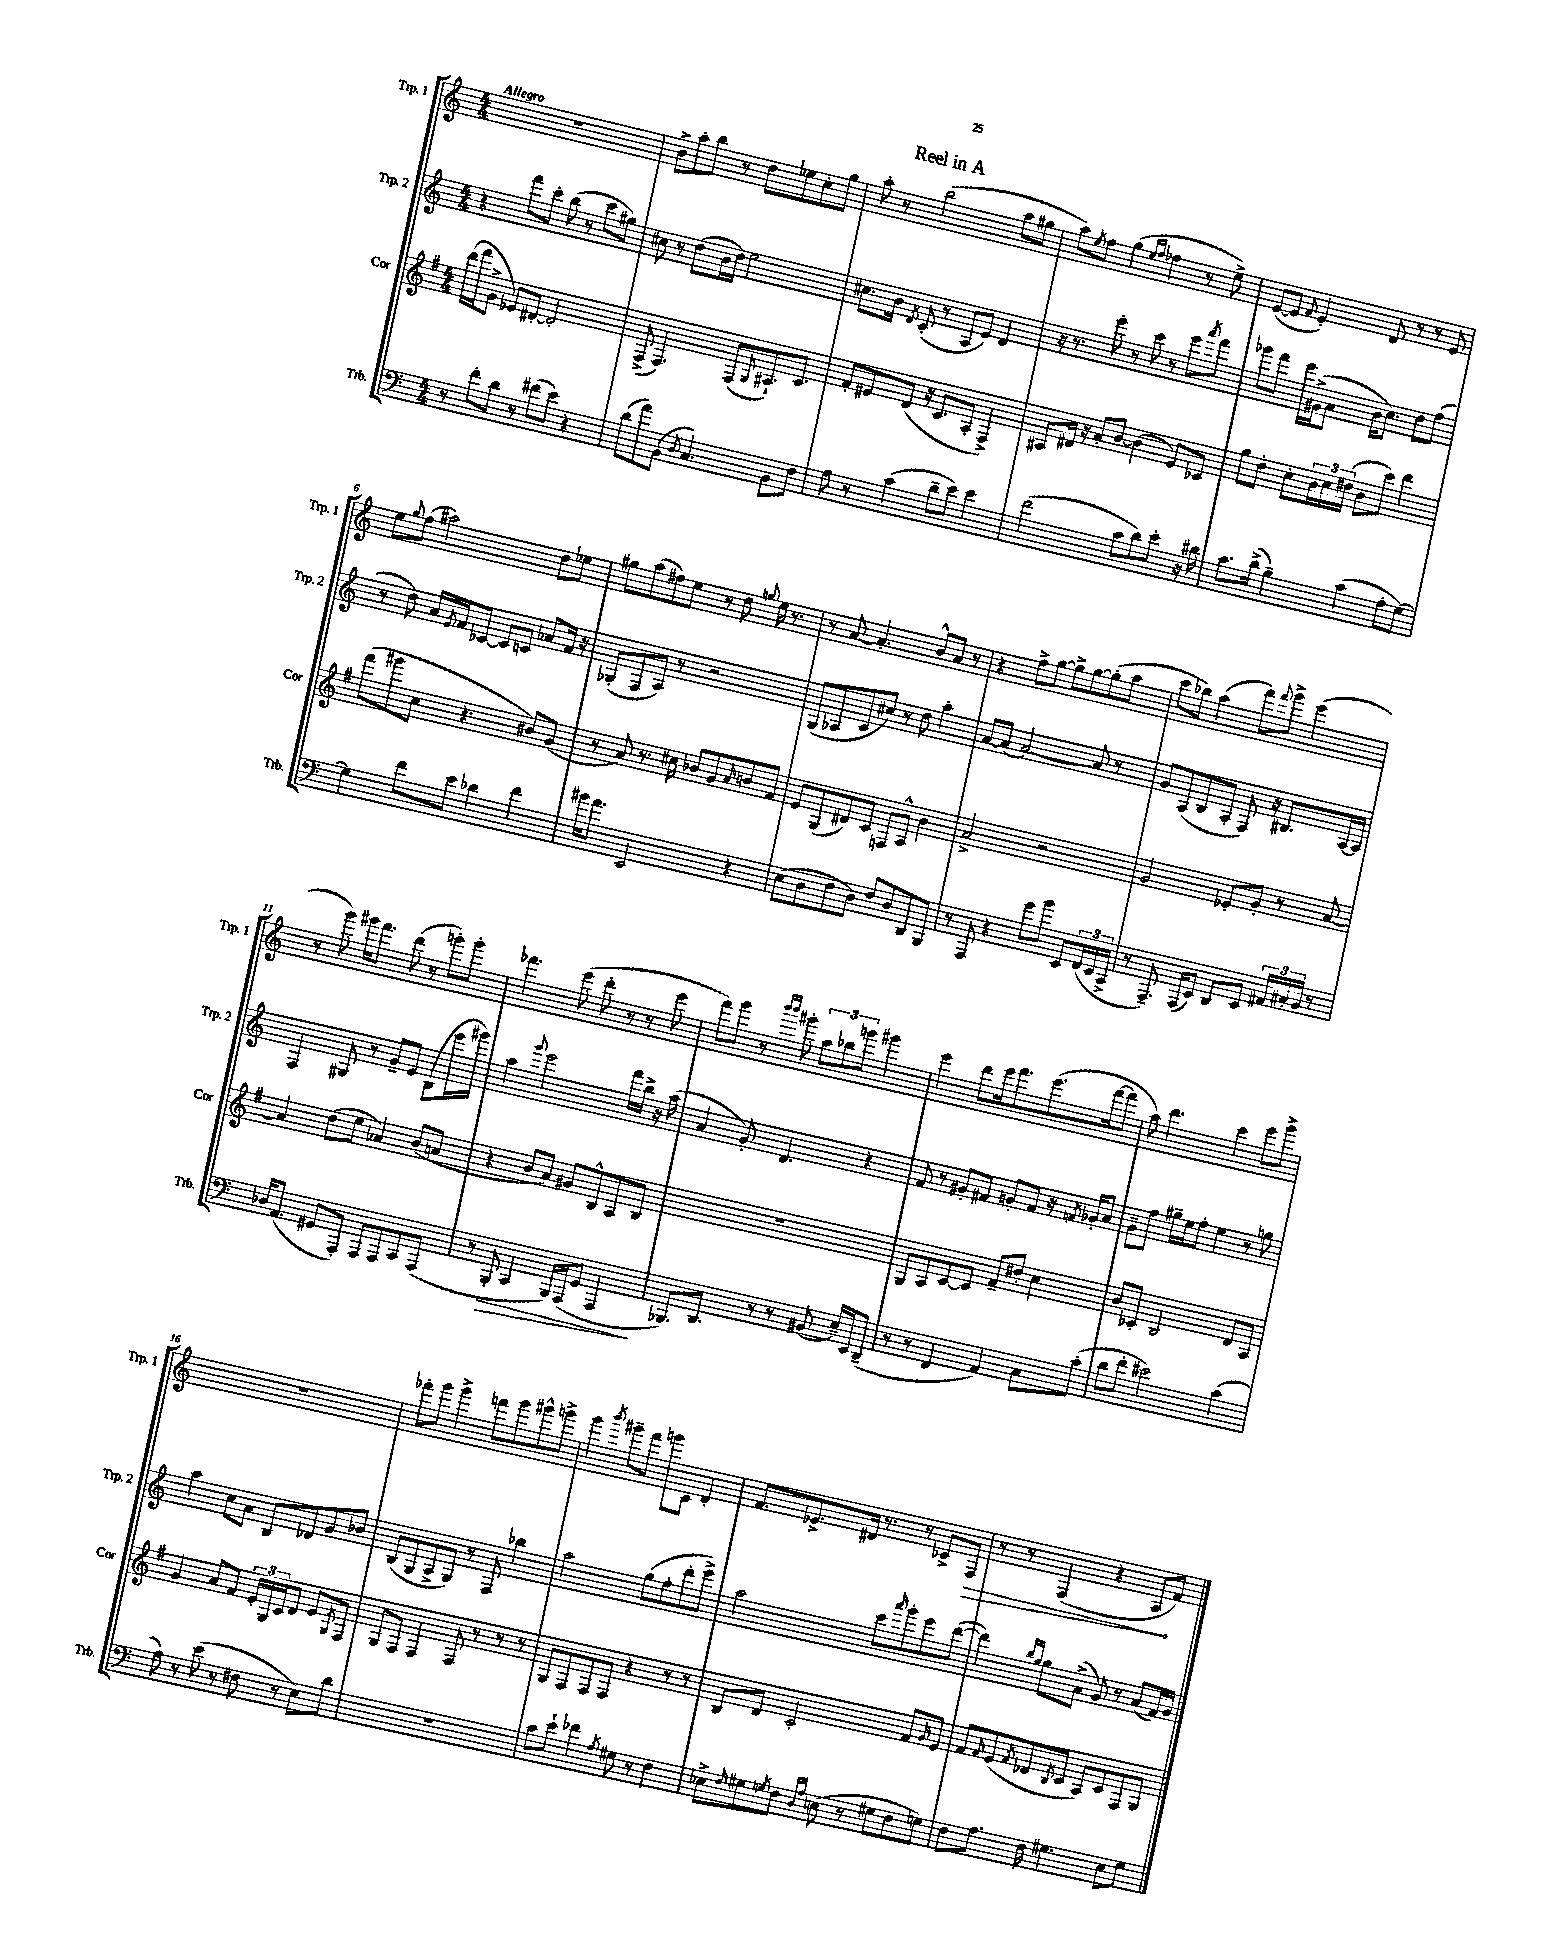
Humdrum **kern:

**kern	**dynam	**kern	**kern	**kern	**dynam
*part4	*part4	*part3	*part2	*part1	*part1
*staff4	*staff4	*staff3	*staff2	*staff1	*staff1
*I"Trb.	*	*I"Cor	*I"Trp. 2	*I"Trp. 1	*
*I'Trb.	*	*I'Cor	*I'Trp. 2	*I'Trp. 1	*
*clefF4	*	*clefG2	*clefG2	*clefG2	*
*k[]	*	*k[f#]	*k[]	*k[]	*
*M4/4	*	*M4/4	*M4/4	*M4/4	*
=1	=1	=1	=1	=1	=1
!	!	!	!	!LO:TX:a:B:t=Allegro	!
8r	.	(16ddd\LL	4r	1r	.
.	.	16fff#\J	.	.	.
8f'\L	.	8g^\J	.	.	.
8d\J	.	8e-X/L)	8fff\L	.	.
8r	.	[8d#X'/J	8ccc'\J	.	.
(8f#X\L	.	2d#'/]	(8bb\	.	.
8e\J)	.	.	8r	.	.
4r	.	.	8ccc\L	.	.
.	.	.	8gg#X\J)	.	.
=2	=2	=2	=2	=2	=2
(8d\L	.	(8F#^/	8cc#X\	8b^\L	.
8a\)	.	4.F#/)	8r	8aa'\	.
(8BB\J	.	.	(8dd\L	8bb\J	.
8qD/	.	.	.	.	.
4.C/)	.	.	16b\L	8r	.
.	.	.	16dd\JJ)	.	.
.	.	(8F#/L	2ee\	8dd\L	.
.	.	8qqG/	.	.	.
.	.	8.A#X`/)	.	8ee-X\	.
8BB\L	.	.	.	8cc'\	.
.	.	8.c/J	.	.	.
8F\J	.	.	.	8gg\J	.
=3	=3	=3	=3	=3	=3
8A\	.	8f#'/L	8.cc#X\L	8aa'\	.
8r	.	8e#X/	.	8r	.
.	.	.	16b\Jk	.	.
.	.	.	8qd/	.	.
(4c\	.	(8d/J	(8c'/	(2bb\	.
.	.	16r	8r	.	.
.	.	8.c/L	.	.	.
8d~\L	.	.	8A/L	.	.
8e\J)	.	8A'/J	8e/J)	.	.
4e\	.	4F#^/)	4d/	8aa\L	.
.	.	.	.	8gg#X\J	.
=4	=4	=4	=4	=4	=4
(2f\	.	8A#X/L	16r	8aa\L)	.
.	.	.	8.r	.	.
.	.	.	.	8qee/	.
.	.	16d#X/Jk	.	8ff\J	.
.	.	16r	.	.	.
.	.	8a'/L	8eee'\	(4gg\	.
.	.	[8b/J	8r	.	.
.	.	.	.	16qqee/LL	.
.	.	.	.	16qqff/JJ	.
8c\L	.	(4b\]	8ccc\	4ff-X\	.
8d\)	.	.	8r	.	.
8e'\J	.	8e/L)	8eee\L	8r	.
.	.	.	8qaaa/	.	.
16r	.	8c-X/J	8fff\J	8ee^\)	.
16d#X\	.	.	.	.	.
=5	=5	=5	=5	=5	=5
8.c\L	.	8gg\L	8ggg-X\L	([8e/L	.
.	.	8dd'\J	8fff\J	8e/J]	.
(16d^\Jk	.	.	.	.	.
.	.	.	.	8qqf/	.
4B~\)	.	8cc'\L	16eee\LL	4e'/)	.
.	.	.	(16g#X^\J	.	.
.	.	24b\L	8a\J	.	.
.	.	24cc\	.	.	.
.	.	(24dd#X\JJ	.	.	.
(4c\	.	8b\L	16b\KL	8d/	.
.	.	.	8.cc\J)	.	.
.	.	8ccc\J)	.	8r	.
8A'\L	.	4ddd\	8dd\L	8r	.
[8G\J)	.	.	(8ff\J	8e/	.
!!LO:LB:g=z
=6	=6	=6	=6	=6	=6
4G\]	.	(8fff#\L	8r	8ee\L	.
.	.	.	.	8qqgg/	.
.	.	8ggg#X\	8dd\)	(8ff\J	.
8f\L	.	8cc\J	16a/LL	2aa#X\)	.
.	.	.	8qe/	.	.
.	.	.	16f/J	.	.
8e\J	.	4.r	[8c-X/J	.	.
4d-X\	.	.	8c-/L]	.	.
.	.	.	8cn/J	.	.
4f\	.	8b#X/L)	8a-X/L	8dd\L	.
.	.	(8g/J	16f/Jk	8ee-X\J	.
.	.	.	16r	.	.
=7	=7	=7	=7	=7	=7
16b#X\KL	.	8r	(8G-X'/L	8gg#X\L	.
8.a\J	.	.	.	.	.
.	.	8a/)	8F/	(8aa\	.
2EE/	.	8.r	8A/J)	8ff#X\)	.
.	.	.	8r	8ee\J	.
.	.	16cc#X\	.	.	.
.	.	8b-X/L	2r	8r	.
.	.	8g/	.	8dd\	.
.	.	16qqa/	.	8qqggn/	.
4r	.	8bn/	.	16ee\	.
.	.	.	.	8.r	.
.	.	8f#/J	.	.	.
=8	=8	=8	=8	=8	=8
(8E\L	.	8e/L	(8G/L	8r	.
8D\	.	(8G/	8A-X/	[8a/	.
8F\	.	8d#X/)	8c/	4.a'/]	.
8D\J)	.	8c/J	8cc#X/J)	.	.
8F/L	.	8Fn/L	8r	.	.
8D/	.	8A^^/J	8dd\	8b^^/L	.
8DD/	.	4b\	4aa'\	8a/J	.
8BBB/J	.	.	.	8r	.
=9	=9	=9	=9	=9	=9
8r	.	2a^/	[8a/L	4r	.
8AAA/	.	.	(8a/J]	.	.
4r	.	.	[2a/)	8ff^\L	.
.	.	.	.	[8gg\J	.
8g\L	.	2r	.	8gg^\L]	.
8b\J	.	.	.	[8gg\	.
8EE/L	.	.	8a/]	(8gg'\]	.
(24FF/L	.	.	8r	8aa\J	.
24EE/	.	.	.	.	.
24CC^/JJ	.	.	.	.	.
=10	=10	=10	=10	=10	=10
8r	.	2g/	8g/L	8ccc\L	.
8.AAA~/)	.	.	(8A/	8bb-X\J)	.
.	.	.	8B/	(4aa\	.
(16AAA/KL	.	.	.	.	.
8EE/J)	.	.	8A'/J	.	.
8DD/L	.	8e-X'/L	8F/)	8fff\L)	.
.	.	.	.	8qqfff/	.
8EE/J	.	8g'/J	16r	8ggg^\J	.
.	.	.	8.B#X/L	.	.
24AA#X/LL	.	8r	.	(4eee\	.
24C#X'/	.	.	.	.	.
24BB/JJ	.	.	.	.	.
8r	.	[8a/	[16A/L	.	.
.	.	.	16A/JJ]	.	.
!!LO:LB:g=z
=11	=11	=11	=11	=11	=11
16D-X/KL	.	4a/]	4F/	8r	.
(8.AA/J	.	.	.	.	.
.	.	.	.	8ggg\)	.
8GG#X/L	.	(8dd\L	8G#X/	16ggg#X\KL	.
.	.	.	.	8.fff\J	.
8AAA'/J)	.	8ee\J	8r	.	.
8AAA/L	.	4a-X/)	8g~/L	(8ddd\	.
8AAA/	.	.	8e/J	8r	.
8CC/	.	(8b/L	(8B\L	8gggn'\L)	.
(8AAA/J	.	8an/J	16eee\L	8ggg'\J	.
.	.	.	16ggg#X\JJ)	.	.
=12	=12	=12	=12	=12	=12
8r	.	4r	4aa\	4.fff-X\	.
!	!LO:HP:b	!	!	!	!
8BBB'/	>	.	.	.	.
.	.	.	8qqggg/	.	.
4CC/	.	8b/L	2eee\	.	.
.	.	8a/J)	.	(8eee\	.
16BBB/LL)	.	8g#X/L	.	8ddd'\	.
(16AAA/J	.	.	.	.	.
8GG/J	.	8B^^/	.	8r	.
4AAA/	.	8A/	16fff\LL	8r	.
.	.	.	16bb^\JJ	.	.
.	.	8B/J	16r	8eee\	.
.	.	.	(16aa\	.	.
.	]	.	.	.	.
=13	=13	=13	=13	=13	=13
8.BBB-X/L)	.	1r	4a/	8fff\L)	.
.	.	.	.	8ggg\J	.
8.DD/J	.	.	.	.	.
.	.	.	8g'/)	8r	.
.	.	.	.	16qqbbb/LL	.
.	.	.	.	16qqbbb/JJ	.
8r	.	.	4.d/	8ggg#X'\	.
8r	.	.	.	12aa\L	.
.	.	.	.	12bb-X\	.
(8BB#X/	.	.	.	.	.
.	.	.	.	12gggn\J	.
16E~/LL)	.	.	4r	4ggg#X\	.
16EE/J	.	.	.	.	.
(8DD~/J	.	.	.	.	.
=14	=14	=14	=14	=14	=14
8r	.	8G/L	8f/	4eee\	.
8r	.	8A/	8r	.	.
4FF/	.	[8c/	8g#X'/L	8ddd\L	.
.	.	8c/J]	8f#X/J	16eee\k	.
.	.	.	.	8.fff\	.
4AA/)	.	8f#~/L	8gn'/L	.	.
.	.	8dd#X'/J	8f#/J	(8.eee\	.
8C\L	.	4cc\	16r	.	.
.	.	.	8qfn/	.	.
.	.	.	16g-X'/KL	[16fff\k	.
(8c'\J	.	.	8a/J	8fff\J]	.
=15	=15	=15	=15	=15	=15
8d\L	.	8b/L	8g~\L	8aa\)	.
8f'\J	.	8c-X'/J	8ff\J	4.ddd\	.
2e#X\)	.	2B/	16gg#X~\LL	.	.
.	.	.	16ee\J	.	.
.	.	.	8ff'\J	.	.
.	.	.	4ee\	4ccc\	.
(4c\	.	8d/L	8r	8eee\L	.
.	.	8A/J	8ggn\	8ggg^\J	.
!!LO:LB:g=z
=16	=16	=16	=16	=16	=16
8A\)	.	4g/	4aa\	1r	.
8r	.	.	.	.	.
(8e\	.	8a/L	8cc\L	.	.
8r	.	8f#/J	8a\J	.	.
8F#X\	.	24e'/LL	8B/L	.	.
.	.	24G/	.	.	.
.	.	24c/J	.	.	.
8r	.	8d/J	8d-X/	.	.
8E\L)	.	8e/L	8g/	.	.
.	.	8qG/	.	.	.
8d\J	.	8F#/J	8b-X/J	.	.
=17	=17	=17	=17	=17	=17
1r	.	8G/L	(8B/L	8fff-X'\L	.
.	.	8F#/J	8G/	8ggg\J	.
.	.	4F#/	8A^/	4ggg^\	.
.	.	.	8G/J)	.	.
.	.	8F#/	8r	8fffn\L	.
.	.	8r	8F/	8ggg\	.
.	.	8r	4bb-X\	8ggg#X^^\	.
.	.	8r	.	8gggn^\J	.
=18	=18	=18	=18	=18	=18
8c\L	.	8G/L	2aa\	4ggg\	.
8e`\J	.	8F#/	.	.	.
.	.	.	.	8qbbb/	.
4f-X\	.	8F#/	.	8ggg#X~\L	.
.	.	8F#/J	.	8fff\J	.
8qA/	.	.	.	.	.
8G#X\	.	4r	(8gg\L	8gggn\L	.
8r	.	.	8ff'\	8c\J	.
4F\	.	8r	8ddd'\	4d'/	.
.	.	8r	8eee^\J)	.	.
=19	=19	=19	=19	=19	=19
8E-X^\L	.	8B/L	2aa\	8.f/L	.
16qqF/	.	.	.	.	.
8G#X\	.	8d/J	.	.	.
.	.	.	.	8.e-X^/	.
8qGn/	.	.	.	.	.
8F\J	.	2c'/	.	.	.
16qqD/LL	.	.	.	.	.
16qqA/JJ	.	.	.	.	.
(8En\	.	.	.	16d#X/Jk	.
.	.	.	.	8.r	.
8r	.	.	8ccc\L	.	.
.	.	.	16qqaaa/	.	.
8G#X\L	.	.	8ggg'\	8r	.
8F\	.	8f#/L	8eee\	8c-X^/L	.
.	.	16qqg/	.	.	.
!	!	!	!	!	!LO:HP:b
8Gn\J)	.	8e/J	([8ddd\J	8F/J	>
=20	=20	=20	=20	=20	=20
8F\L	.	8f#/L	4ddd\])	8r	.
.	.	16qqf#/	.	.	.
8.A\J	.	(8e/	.	8r	.
.	.	.	16qqbb/LL	.	.
.	.	8qf#/	16qqgg/JJ	.	.
.	.	8d-X/	8gg\L	(4F/	.
16F\	.	.	.	.	.
.	.	8qB/	.	.	.
4.G#X\	.	8c/J	(8a^\J	.	.
.	.	8A/L)	8g/)	4r	.
.	.	8c/	8r	.	.
8E\L	.	8F#/	(8a/L	8A/L	.
8G#\J	.	8G/J	16f/L)	8f/J)	]
.	.	.	16g/JJ	.	.
==	==	==	==	==	==
*-	*-	*-	*-	*-	*-
